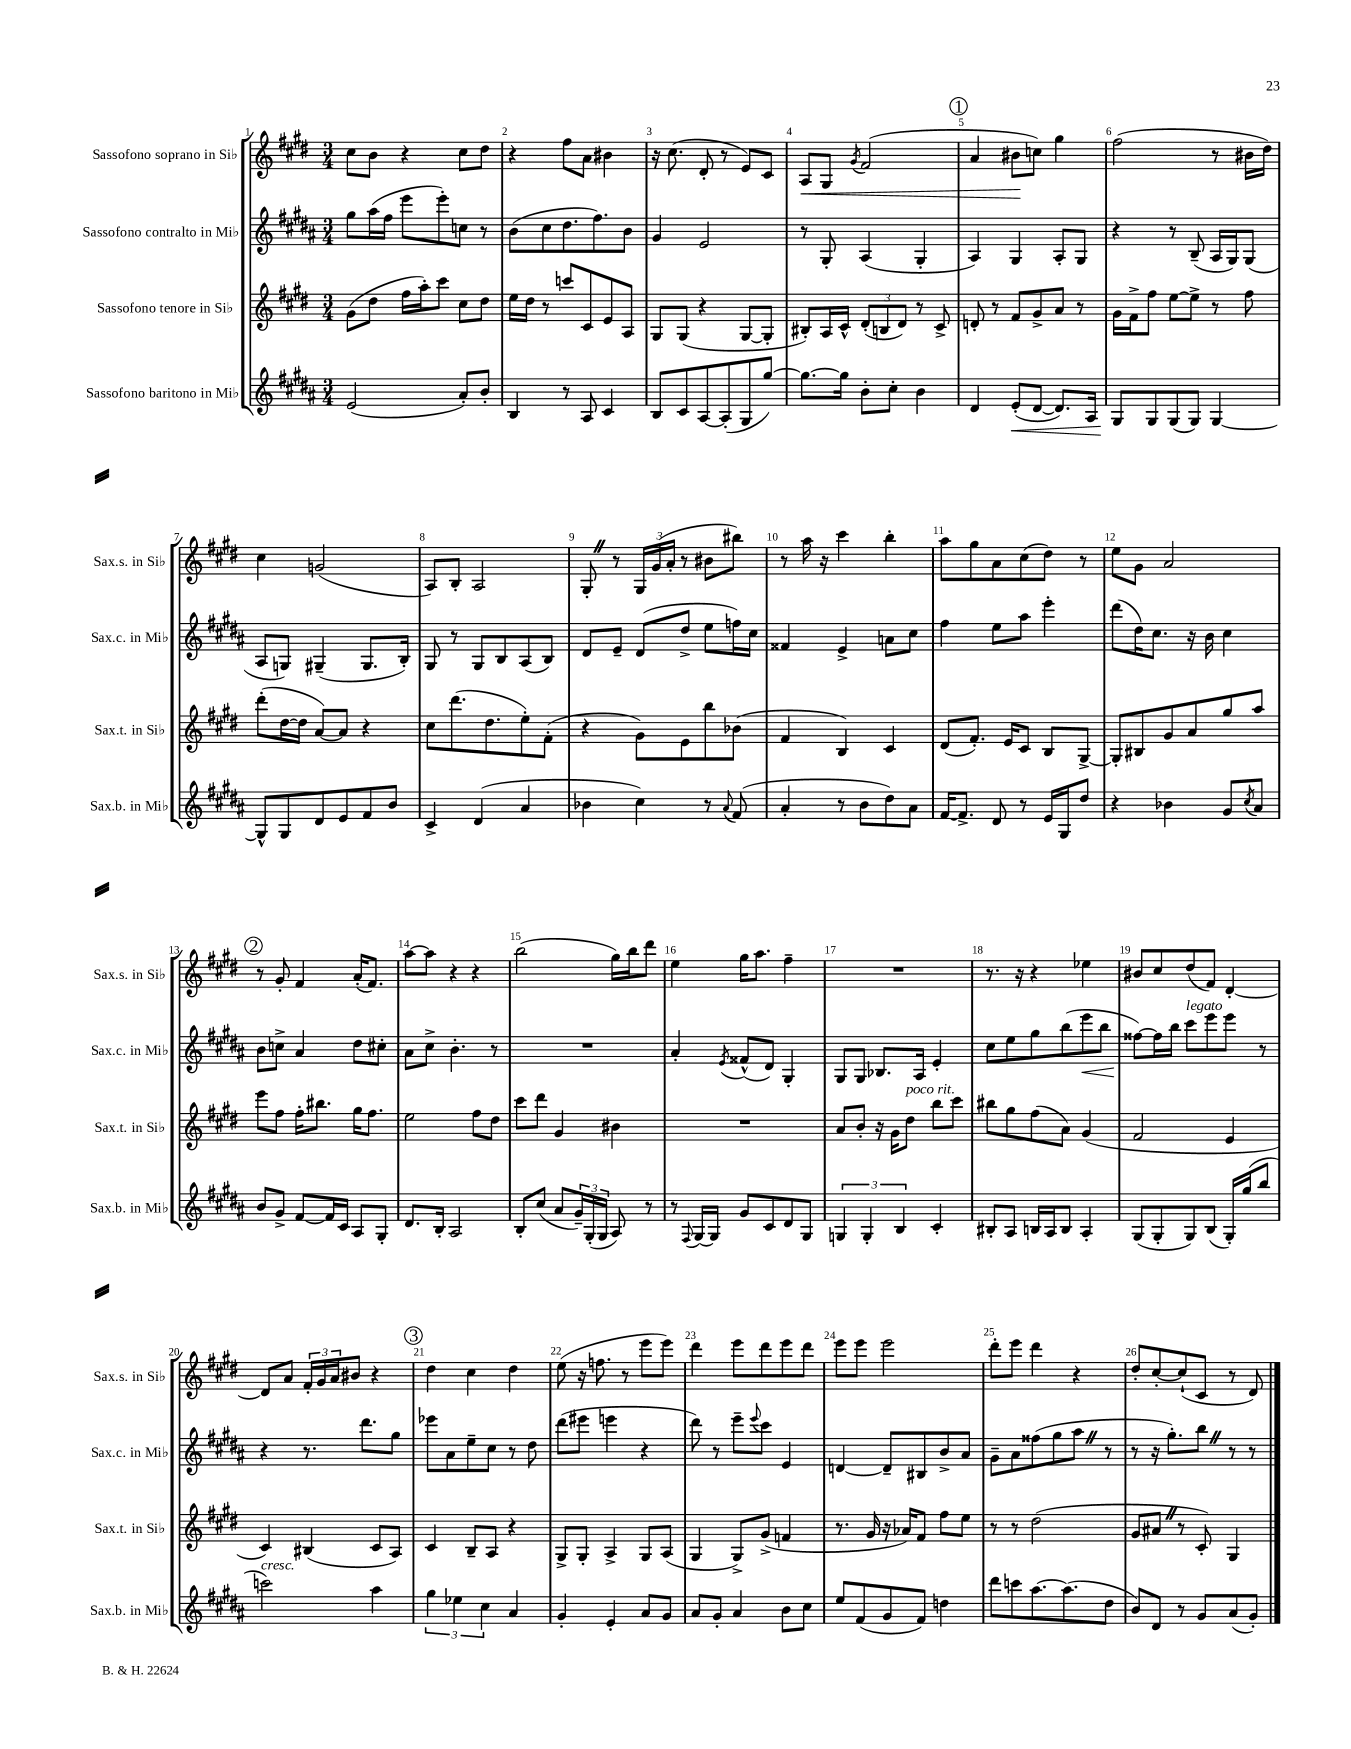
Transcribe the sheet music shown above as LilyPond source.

<<
\new StaffGroup <<
\new Staff = "s0" \with { instrumentName = "Sassofono soprano in Sib" shortInstrumentName = "Sax.s. in Sib" } {
    \clef treble \key e \major \numericTimeSignature \time 3/4
    cis''8 b'8 r4 cis''8 dis''8 |
    r4 fis''8 a'8 bis'4 |
    r16 cis''8.( dis'8-. r8 e'8) cis'8 |
    a8\< gis8 \acciaccatura { gis'8 } fis'2( |
    \mark \markup { \circle "1" } a'4 bis'8\! c''8) gis''4 |
    fis''2( r8 bis'16 dis''16) |
    cis''4 g'2( |
    a8) b8-. a2 |
    gis8-. \once \override BreathingSign.text = \markup { \musicglyph "scripts.caesura.straight" } \breathe r8 \tuplet 3/2 { gis16 gis'16( a'16-. } r8 bis'8 bis''8) |
    r8 a''16 r16 cis'''4 b''4-. |
    a''8 gis''8 a'8 cis''8( dis''8) r8 |
    e''8 gis'8 a'2 |
    \mark \markup { \circle "2" } r8 gis'8-. fis'4 a'16-.( fis'8.) |
    a''8~ a''8 r4 r4 |
    b''2( gis''16) b''16 dis'''8 |
    e''4 gis''16 a''8. fis''4-- |
    R2. |
    r8. r16 r4 ees''4 |
    bis'8 cis''8 dis''8( fis'8) dis'4~-. |
    dis'8 a'8 \tuplet 3/2 { fis'16-. gis'16 a'16 } bis'8 r4 |
    \mark \markup { \circle "3" } dis''4 cis''4 dis''4 |
    e''8( r16 f''8. r8 e'''8 e'''8) |
    dis'''4 e'''8 dis'''8 e'''8 dis'''8 |
    e'''8 e'''8 e'''2 |
    dis'''8-. e'''8 dis'''4 r4 |
    dis''8-. cis''8~-. cis''8-!( cis'8 r8 dis'8) \bar "|." |
}
\new Staff = "s1" \with { instrumentName = "Sassofono contralto in Mib" shortInstrumentName = "Sax.c. in Mib" } {
    \clef treble \key b \major \numericTimeSignature \time 3/4
    gis''8 ais''16( fis''16 e'''8 e'''8-.) c''8 r8 |
    b'8( cis''8 dis''8. fis''8.) b'8 |
    gis'4 e'2 |
    r8 gis8-. ais4( gis4-. |
    \mark \markup { \circle "1" } ais4) gis4 ais8-. gis8 |
    r4 r8 b8--( ais16 gis16) gis8( |
    ais8 g8) gis4--( gis8. b16-.) |
    gis8 r8 gis8 b8 ais8( b8) |
    dis'8 e'8-- dis'8( dis''8-> e''8 f''16) cis''16 |
    fisis'4 e'4-> a'8 cis''8 |
    fis''4 e''8 ais''8 e'''4-. |
    dis'''8( dis''16) cis''8. r16 b'16 cis''4 |
    \mark \markup { \circle "2" } b'8 c''8-> ais'4 dis''8 cis''8-. |
    ais'8 cis''8-> b'4.-. r8 |
    R2. |
    ais'4-. \acciaccatura { e'8 } fisis'8-^( dis'8) gis4-. |
    gis8 gis8 bes8. ais16 e'4-. |
    cis''8 e''8 gis''8 b''8( e'''8\< b''8 |
    fisis''8~\!) fisis''16 b''16 cis'''8^\markup { \italic "legato" } e'''8 e'''8 r8 |
    r4 r8. dis'''8. gis''8 |
    \mark \markup { \circle "3" } ees'''8 ais'8 e''8-- cis''8 r8 dis''8 |
    dis'''8( eis'''8 e'''4 r4 |
    dis'''8) r8 e'''8-- \appoggiatura { e'''8 } cis'''8 e'4 |
    d'4~ d'8-- bis8 b'8-> ais'8 |
    gis'8-- ais'8 fisis''8( gis''8 ais''8 \once \override BreathingSign.text = \markup { \musicglyph "scripts.caesura.straight" } \breathe r8 |
    r8 r16 gis''8.-.) b''8 \once \override BreathingSign.text = \markup { \musicglyph "scripts.caesura.straight" } \breathe r8 r8 \bar "|." |
}
\new Staff = "s2" \with { instrumentName = "Sassofono tenore in Sib" shortInstrumentName = "Sax.t. in Sib" } {
    \clef treble \key e \major \numericTimeSignature \time 3/4
    gis'8( dis''8 fis''16 a''16-.) cis'''8 cis''8 dis''8 |
    e''16 dis''16 r8 c'''8 cis'8 e'8 a8 |
    gis8 gis8( r4 gis8~ gis8-. |
    bis8-.) a16 cis'16-^ \tuplet 3/2 { dis'8-.( b8 dis'8) } r8 cis'8-> |
    \mark \markup { \circle "1" } d'8-. r8 fis'8 gis'8-> a'8 r8 |
    gis'16 fis'16-> fis''8 e''8~ e''8-> r8 fis''8 |
    dis'''8-.( dis''16~ dis''16 a'8~) a'8 r4 |
    cis''8 dis'''8.( dis''8. e''8-.) fis'8-.( |
    r4 gis'8) e'8 b''8 bes'8( |
    fis'4 b4) cis'4 |
    dis'8( fis'8.-.) e'16 cis'8 b8 gis8~-> |
    gis8-. bis8 gis'8 a'8 gis''8 a''8 |
    \mark \markup { \circle "2" } e'''8 fis''8 fis''16-. bis''8. gis''16 fis''8. |
    e''2 fis''8 dis''8 |
    cis'''8 dis'''8 gis'4 bis'4 |
    R2. |
    a'8 b'8-. r16 gis'16 dis''8^\markup { \italic "poco rit." } b''8 cis'''8 |
    bis''8 gis''8 fis''8( a'8) gis'4( |
    fis'2 e'4 |
    cis'4) bis4( cis'8 a8) |
    \mark \markup { \circle "3" } cis'4 b8-- a8 r4 |
    gis8-> gis8-. a4-> gis8 a8( |
    gis4 gis8->) gis'8->( f'4 |
    r8. gis'16 r16 aes'16) fis'8 fis''8 e''8 |
    r8 r8 dis''2( |
    gis'8 ais'8 \once \override BreathingSign.text = \markup { \musicglyph "scripts.caesura.straight" } \breathe r8 cis'8-.) gis4 \bar "|." |
}
\new Staff = "s3" \with { instrumentName = "Sassofono baritono in Mib" shortInstrumentName = "Sax.b. in Mib" } {
    \clef treble \key b \major \numericTimeSignature \time 3/4
    e'2( ais'8-.) b'8-. |
    b4 r8 ais8 cis'4 |
    b8 cis'8 ais8~ ais8-.( gis8 gis''8~) |
    gis''8.~ gis''16 b'8-. cis''8-. b'4 |
    \mark \markup { \circle "1" } dis'4 e'8-.\<( dis'8~ dis'8.) ais16 |
    gis8\! gis8 gis8( gis8) gis4~ |
    gis8-^ gis8 dis'8 e'8 fis'8 b'8 |
    cis'4-> dis'4( ais'4 |
    bes'4 cis''4) r8 \appoggiatura { ais'8 } fis'8( |
    ais'4-. r8 b'8 dis''8) ais'8 |
    fis'16~ fis'8.-> dis'8 r8 e'16 gis16 dis''8 |
    r4 bes'4 gis'8 \acciaccatura { cis''8 } ais'8 |
    \mark \markup { \circle "2" } b'8 gis'8-> fis'8~ fis'16 cis'16 ais8 gis8-. |
    dis'8. b16-. ais2 |
    b8-. cis''8( ais'8 \tuplet 3/2 { gis'16--) gis16-.( gis16 } ais8) r8 |
    r8 \appoggiatura { fis8 } gis16~ gis16 gis'8 cis'8 dis'8 gis8 |
    \tuplet 3/2 { g4 g4-. b4 } cis'4-. |
    bis8-. ais8 b16 ais16 b8 ais4-. |
    gis8( gis8-. gis8) b8( gis16-.) gis''16( b''8 |
    c'''2^\markup { \italic "cresc." }) ais''4 |
    \mark \markup { \circle "3" } \tuplet 3/2 { gis''4 ees''4 cis''4 } ais'4 |
    gis'4-. e'4-. ais'8 gis'8 |
    ais'8 gis'8-. ais'4 b'8 cis''8 |
    e''8 fis'8( gis'8 fis'8) d''4 |
    dis'''8 c'''8 ais''8.~ ais''8.( dis''8 |
    b'8) dis'8 r8 gis'8 ais'8( gis'8-.) \bar "|." |
}
>>
>>
\layout { \context { \Score \override BarNumber.break-visibility = ##(#f #t #t) barNumberVisibility = #all-bar-numbers-visible } }
